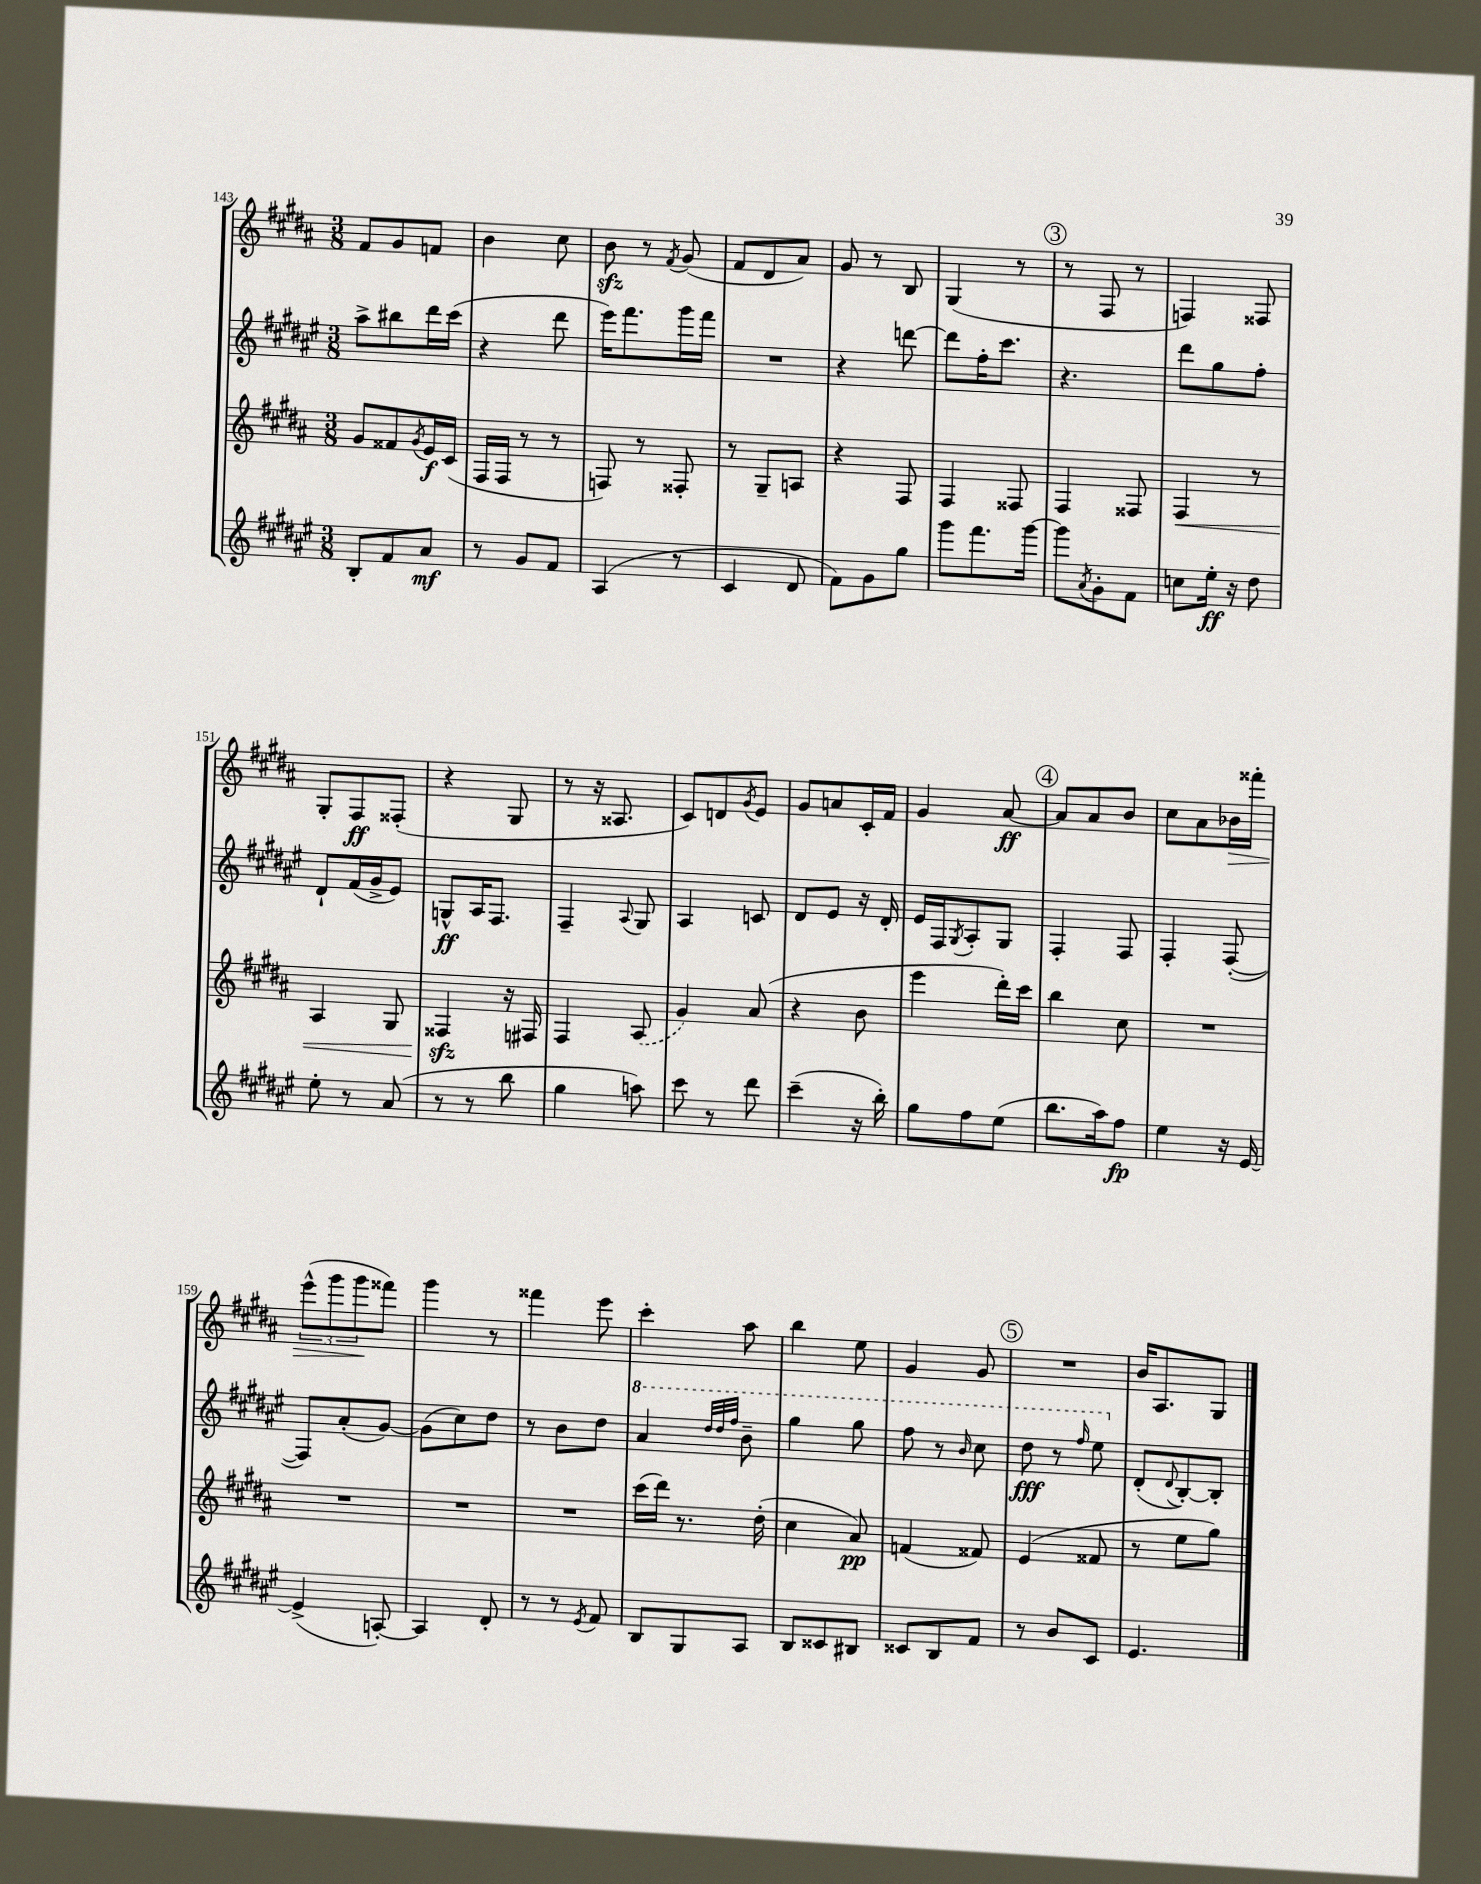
<<
\new StaffGroup <<
\new Staff = "s0" {
    \clef treble \key b \major \numericTimeSignature \time 3/8
    fis'8 gis'8 f'8 |
    b'4 cis''8 |
    b'8\sfz r8 \acciaccatura { fis'8 } gis'8( |
    fis'8 dis'8 ais'8) |
    gis'8 r8 b8 |
    gis4( r8 |
    \mark \markup { \circle "3" } r8 fis8 r8 |
    f4) fisis8 |
    gis8-. fis8\ff fisis8-.( |
    r4 gis8 |
    r8 r16 aisis8. |
    cis'8) d'8 \acciaccatura { gis'8 } e'8 |
    gis'8 a'8 cis'16-. fis'16 |
    gis'4 ais'8~\ff |
    \mark \markup { \circle "4" } ais'8 ais'8 b'8 |
    cis''8 ais'8 bes'16\> fisis'''16-. |
    \tuplet 3/2 { e'''8-^( gis'''8 gis'''8\! } fisis'''8) |
    gis'''4 r8 |
    fisis'''4 e'''8 |
    cis'''4-. ais''8 |
    b''4 e''8 |
    gis'4 gis'8 |
    \mark \markup { \circle "5" } R4. |
    b'16 ais8. gis8 \bar "|." |
}
\new Staff = "s1" {
    \clef treble \key fis \major \numericTimeSignature \time 3/8
    ais''8-> bis''8 dis'''16 cis'''16( |
    r4 dis'''8 |
    eis'''16) fis'''8. gis'''16 fis'''16 |
    R4. |
    r4 d'''8~ |
    d'''8 fis''16-. cis'''8. |
    \mark \markup { \circle "3" } r4. |
    dis'''8 gis''8 fis''8-. |
    dis'8-! fis'16( gis'16-> eis'8) |
    g8-^\ff ais16 fis8. |
    fis4-- \appoggiatura { ais8 } gis8 |
    ais4 c'8 |
    dis'8 eis'8 r16 dis'16-. |
    eis'16 fis16 \acciaccatura { gis8 } ais8-. gis8 |
    \mark \markup { \circle "4" } fis4-. fis8 |
    fis4-. fis8~-.( |
    fis8) ais'8-.( gis'8~) |
    gis'8( cis''8) dis''8 |
    r8 b'8 dis''8 |
    \ottava #1 ais''4 \grace { dis'''32 dis'''32 fis'''32 } b''8-- |
    gis'''4 gis'''8 |
    fis'''8 r8 \grace { b''16 } cis'''8 |
    \mark \markup { \circle "5" } dis'''8\fff r8 \grace { fis'''16 } eis'''8 \ottava #0 |
    dis'8-.( \appoggiatura { dis'8 } b8~-.) b8-. \bar "|." |
}
\new Staff = "s2" {
    \clef treble \key b \major \numericTimeSignature \time 3/8
    gis'8 fisis'8 \acciaccatura { gis'8 } e'16\f cis'16( |
    fis16 fis16 r8 r8 |
    f8) r8 fisis8-. |
    r8 gis8-- a8 |
    r4 fis8 |
    fis4 fisis8 |
    \mark \markup { \circle "3" } fis4 fisis8 |
    fis4\< r8 |
    ais4 gis8 |
    fisis4\sfz\! r16 fis16 |
    fis4 \once \slurDashed ais8( |
    gis'4) ais'8( |
    r4 b'8 |
    e'''4 dis'''16-.) cis'''16 |
    \mark \markup { \circle "4" } b''4 cis''8 |
    R4. |
    R4. |
    R4. |
    R4. |
    cis'''16( dis'''16) r8. dis''16-.( |
    cis''4 ais'8\pp) |
    f'4( fisis'8) |
    \mark \markup { \circle "5" } e'4( fisis'8 |
    r8 e''8 gis''8) \bar "|." |
}
\new Staff = "s3" {
    \clef treble \key fis \major \numericTimeSignature \time 3/8
    b8-. fis'8 ais'8\mf |
    r8 gis'8 fis'8 |
    ais4( r8 |
    cis'4 dis'8 |
    fis'8) gis'8 gis''8 |
    gis'''8 fis'''8. gis'''16~ |
    \mark \markup { \circle "3" } gis'''8 \acciaccatura { ais'8 } gis'8-. fis'8 |
    c''8 eis''16-.\ff r16 dis''8 |
    eis''8-. r8 ais'8( |
    r8 r8 b''8 |
    gis''4 a''8) |
    cis'''8 r8 dis'''8 |
    cis'''4--( r16 b''16-.) |
    gis''8 fis''8 eis''8( |
    \mark \markup { \circle "4" } b''8. ais''16) fis''8\fp |
    eis''4 r16 eis'16~ |
    eis'4->( a8~-.) |
    a4 dis'8-. |
    r8 r8 \acciaccatura { eis'8 } fis'8 |
    b8 gis8 ais8 |
    b8 cisis'8 bis8 |
    cisis'8 b8 fis'8 |
    \mark \markup { \circle "5" } r8 b'8 cis'8 |
    eis'4. \bar "|." |
}
>>
>>
\layout { \context { \Score currentBarNumber = #143 } }
